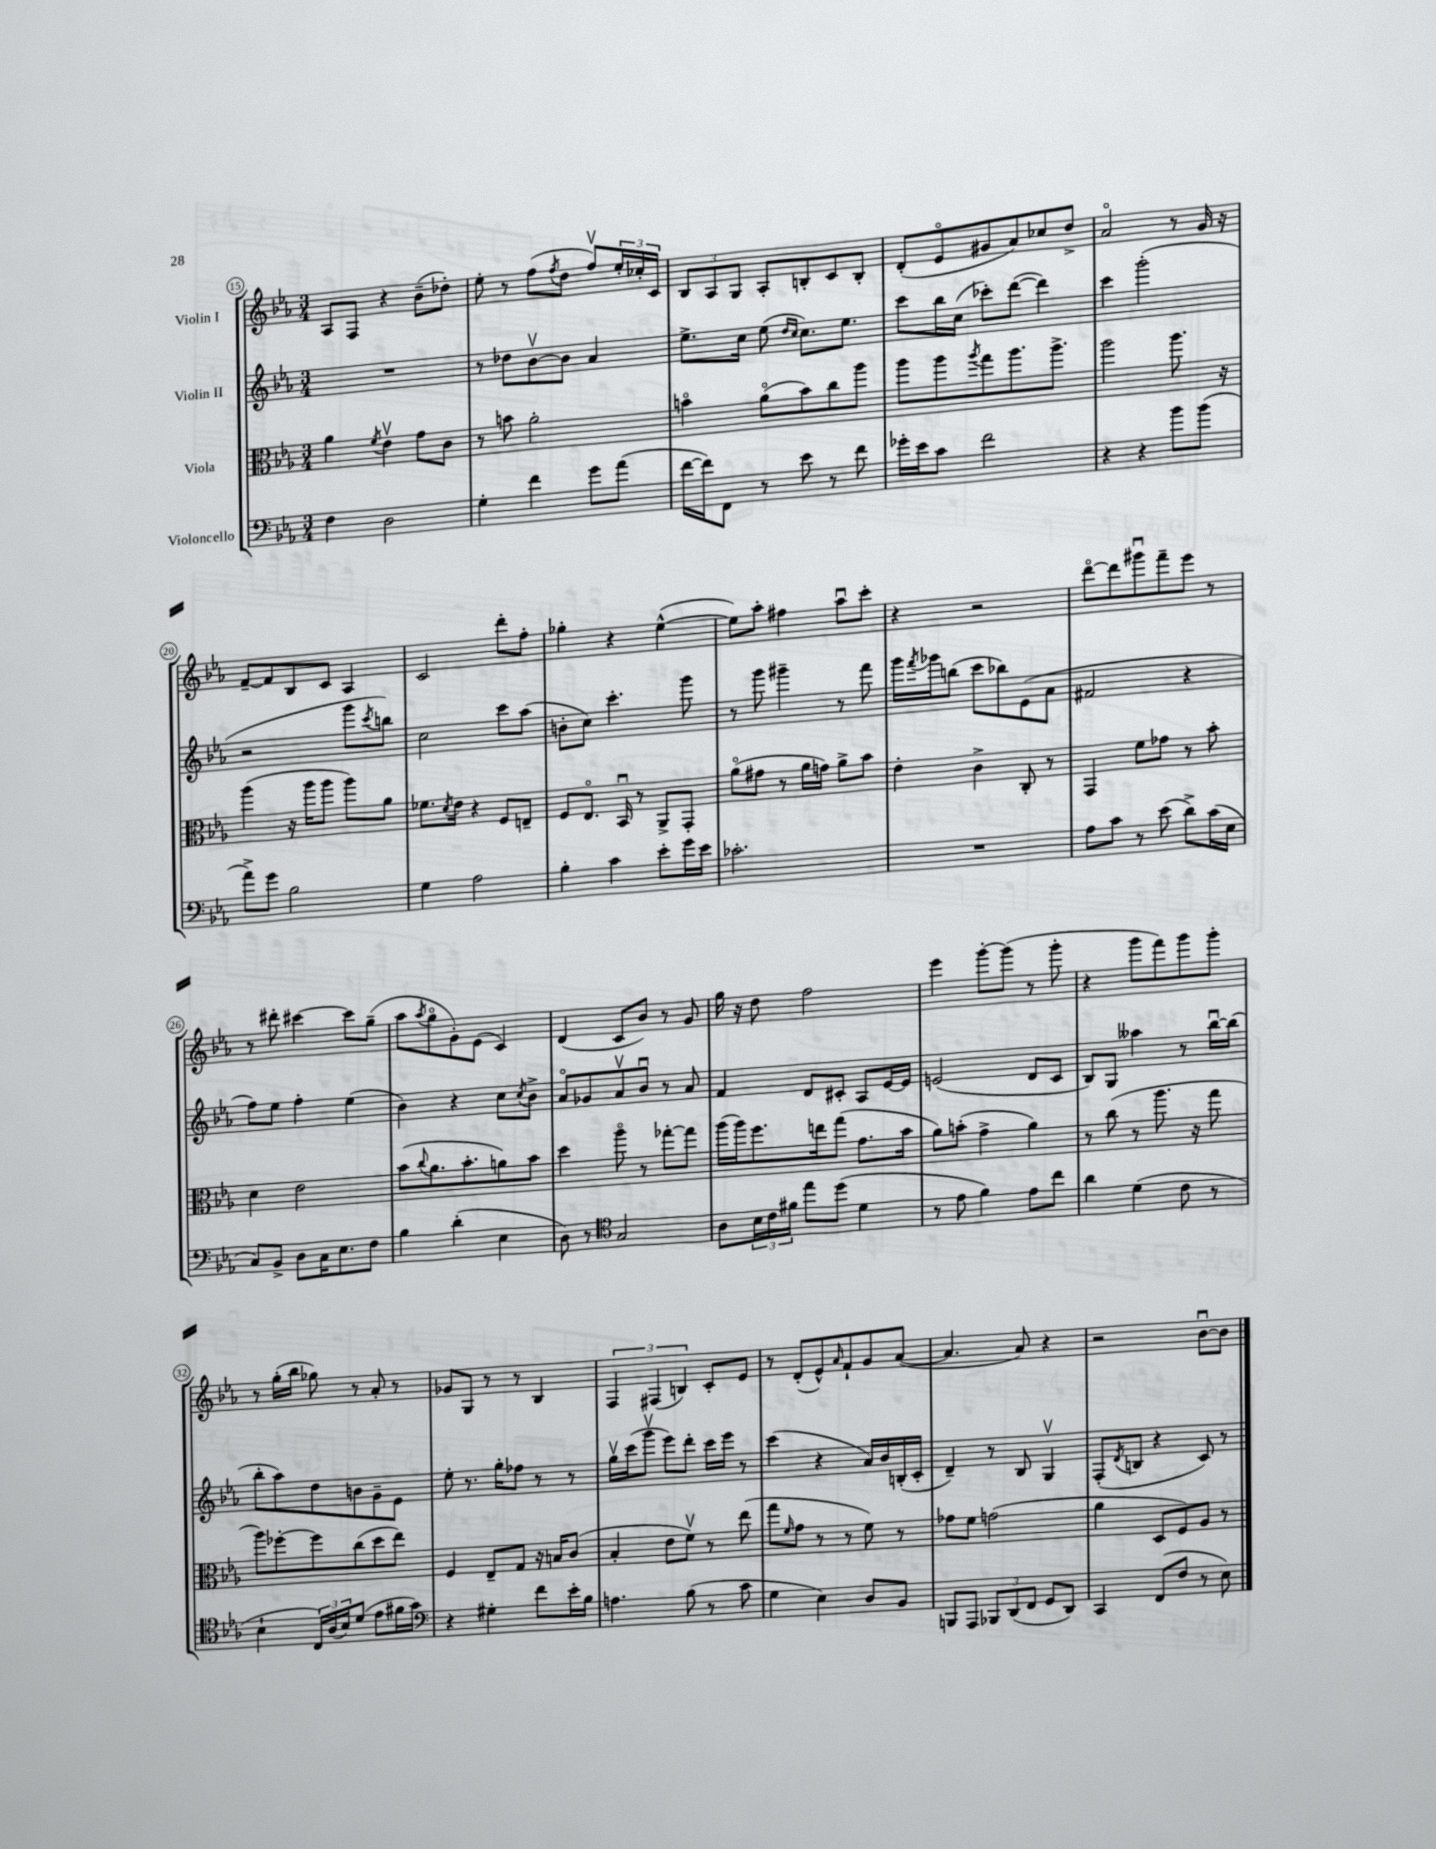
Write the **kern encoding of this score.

**kern	**kern	**kern	**kern
*staff4	*staff3	*staff2	*staff1
*clefF4	*clefC3	*clefG2	*clefG2
*k[b-e-a-]	*k[b-e-a-]	*k[b-e-a-]	*k[b-e-a-]
*M3/4	*M3/4	*M3/4	*M3/4
4F\	4a-\	2.r	8A-/L
.	.	.	8F/J
.	8qf/	.	.
2D\	4e-v\	.	4r
.	8g\L	.	(8b-~\L
.	8c\J	.	8dd-'\J)
=	=	=	=
4G'\	8r	8r	8ee-'\
.	8b\	8dd-\L	8r
4f\	2a-'\	[8b-v\	(8ff\L
.	.	.	8qff/
.	.	8b-\]J	8dd\J
8g\L	.	4a-/	8ffv/L)
(8a-\J	.	.	24ee-'/L
.	.	.	24cc-'/
.	.	.	24c/JJ
=	=	=	=
[16f\LL	4bo\	8.ee-^\L	12B-/L
16f\]J)	.	.	.
.	.	.	12A-/
8FF\J	.	.	.
.	.	.	12G/J
.	.	16cc\Jk	.
8r	(8a-o\L	(8ee-\	8A-'/L
.	.	16qqdd/LL	.
.	.	16qqcc/JJ	.
8e-\	8b\)	8.cc\L)	8B'/
8r	8cc\	.	8c/
.	.	8.ee-\J	.
8f\	8aa-\J	.	8B'/J
=	=	=	=
16g-'\LL	8aa-\L	8ccc\L	(8d'/L
16e-\J	.	.	.
8c\J	8aa-\	16bb-\L	8e-o/
.	.	(16cc\JJ	.
.	8qaa-/	.	.
2f\	8gg\	8ccc-'\L)	8g#/
.	8.aa-\	([8ddd\J	8a-/)
.	.	4ddd\])	8cc-/
.	8.aa-^\J	.	.
.	.	.	8dd^/J
=	=	=	=
4r	2aa-\	4ccc\	2a-o/
4r	.	(2ggg'\	.
8b-\L	8.aa-\	.	8r
(8b-\J	.	.	16g/
.	16r	.	16r
=	=	=	=
8a-^\L)	(4aa-\	2r	[8f~/L
8g\J	.	.	8f/]
2B-\	16r	.	8B-/
.	16aa-\LK	.	.
.	8aa-\J	.	8c/J
.	8aa-\L)	8ggg\L	4A-/
.	.	8qccc/	.
.	8a-\J	8bb\J)	.
=	=	=	=
4G\	8.f-\L	2cc\	2c/
.	8qd/	.	.
.	16e-\Jk	.	.
2A-\	4r	.	.
.	8F/L	8ccc\L	8ddd'\L
.	8E~/J	(8aa-\J	8ff'\J
=	=	=	=
4B-'\	8F/L	8b'\L	4gg-'\
.	8.E-o/J	8cc\J)	.
4c\	.	4.ccc'\	4r
.	16BB-u/	.	.
.	8r	.	.
8e-'\L	8AA-^/L	.	([4ee-^^\
16g\L	8GG'/J	8ggg\	.
16e-\JJ	.	.	.
=	=	=	=
2.c-'\	(8a-o\L	8r	8ee-\]L)
.	8g#\J	8ggg\	8aa-'\J
.	8r	4ggg#~\	4ff#\
.	16a-\LL	.	.
.	16g\JJ)	.	.
.	8a-^\L	8r	8aa-u\L
.	8b-\J	8fff\	8ccc'\J
=	=	=	=
2.r	4e-'\	16ggg\LL	4r
.	.	8qfff/	.
.	.	16ggg-\J	.
.	.	(8bb\J	.
.	4c^\	8ccc\L	2r
.	.	8bb-\)	.
.	8C'/	(8e-\	.
.	8r	8a-\J	.
=	=	=	=
8A-\L	4GG/	2f#/	[8dddo\L
8c\J	.	.	8ddd\]
8r	8f\L	.	8ggg#u\
(8e-\	8g-\J	.	8fff~\
8d^\L)	8r	4r	8eee-\J
(16c\L	8b-'\	.	8r
16E-\JJ	.	.	.
=	=	=	=
8C/L)	4d\	8ff\L)	8r
8BB-^/J	.	8ee-\J	8ddd#'\
8D\L	2e-\	4ff'\	[4ccc#\
16C\K	.	.	.
8.E-\	.	.	.
.	.	(4ee-\	8ccc#\]L
8F\J	.	.	(8gg~\J
=	=	=	=
4B-\	(8b-\L	4b-\)	8aa-\L
.	8qqcc/	.	8qaa-/
.	8.a-\	.	8ggo\
(4d'\	.	4r	8g'\)
.	8.b-'\	.	.
.	.	.	(8e-\J
4E-\	8a\)	8cc\L	4c/)
.	.	8qcc/	.
.	8b-\J	8b-^\J	.
=	=	=	=
8D\)	4dd\	8a-o/L	(4d/
8r	.	8g-/	.
*clefC4	*	*	*
2G/	8aa-o\	8a-v/	8c/L
.	8r	8b-u/J	8b-/J)
.	[8gg-'\L	8r	8r
.	8gg-\]J	8a-/	8g/
=	=	=	=
8A-\L	(16aa-\LL	4f/	16gg\
.	16aa-\J)	.	16r
24B-\L	8.ff\	.	8dd\
24c\	.	.	.
24f#\JJ	.	.	.
8ee-\L	.	8d/L	2ff\
.	16ee\k	.	.
(8dd\J	(8gg\J	8c#'/J	.
4d\	8.g\L	8A-/L	.
.	.	[16e-/L	.
.	16b-\Jk	16e-/]JJ	.
=	=	=	=
8r	8a-\L)	(2e/	4eee-\
8e-\	(8b'\J	.	.
4f\)	4g^\	.	[8ggg'\L
.	.	.	(8ggg\]J
8e-\L	4a-\)	8d/L	8r
8cc\J	.	8c/J	8ggg'\
=	=	=	=
4a-\	8r	8B-/L)	4r
.	(8cc\	8G/J	.
(4d\	8r	4aa--\	8ggg\L
.	8.aa-\	.	8fff\)
8c\	.	8r	8ggg\
.	16r	.	.
8r	8gg\	[16bb-u\LL	8ggg'\J
.	.	(16bb-\]JJ	.
=	=	=	=
4B-`\	8aa-\L)	8bb-'\L	8r
.	[8ff-'\	8aa-\)	(16gg'\LL
.	.	.	16bb-\JJ
24C/LL)	8ff-\]	8dd\	8gg-\)
(24A-/	.	.	.
24B-/J)	.	.	.
(8d/J	(8cc\	8b\	8r
8e-\L	8dd\	8g~\	8a-'/
16f#\L	8ee-\J)	8e-\J	8r
16g\JJ)	.	.	.
=	=	=	=
*clefF4	*	*	*
4r	4F/	8ee-'\	8g-/L
.	.	8.r	8G/J
4G#'\	8E-~/L	.	8r
.	.	16gg'\LK	.
.	8G/J	8ff-\J	8r
8f\L	16r	8r	4B-/
.	16B/LK	.	.
16e-'\L	(8c/J	8r	.
16B-\JJ	.	.	.
=	=	=	=
4.A\	4B-'/	16ggv\LL	6F/
.	.	(16ccc\J	.
.	.	8gggv\J	.
.	.	.	(6F#/
.	8e-\L	8eee-\L)	.
.	.	.	6B/)
(8B-\	8fv\J)	8ddd'\J	.
8r	8r	16ccc\LL	8c'/L
.	.	16eee-\JJ	.
8c\	(8ee-\	8r	8e-/J
=	=	=	=
4G\	8gg\L	(4ccc\	8r
.	16qqf/	.	.
.	8g\J	.	(8d'/L
4E-\)	8r	4r	8e-^^/)
.	.	.	16qqa-/
.	8r	.	8f`/
8D/L	8f\)	16a-/LL)	8g/
.	.	16b-/	.
8BB-/J	8r	(16B'/	([8a-/J
.	.	16c'/JJ	.
=	=	=	=
8BBB/L	8g-\L	4d~/)	4.a-/]
8AAA-/J	8f\J	.	.
12BBB-/L	(2g\	8r	.
(12DD/	.	.	.
.	.	8B-/	8a-/)
12FF/J	.	.	.
8GG/L	.	4Gv/	4r
8DD/J)	.	.	.
=	=	=	=
4CC/	4a-\	(8F'/L	2r
.	.	8qd/	.
.	.	8B/J	.
(8FF/L	8D/L	4r	.
8F/J	8F/)	.	.
8r	8A-/J	8c/)	[8b-u\L
8E-\)	8r	8r	8b-\]J
==	==	==	==
*-	*-	*-	*-
